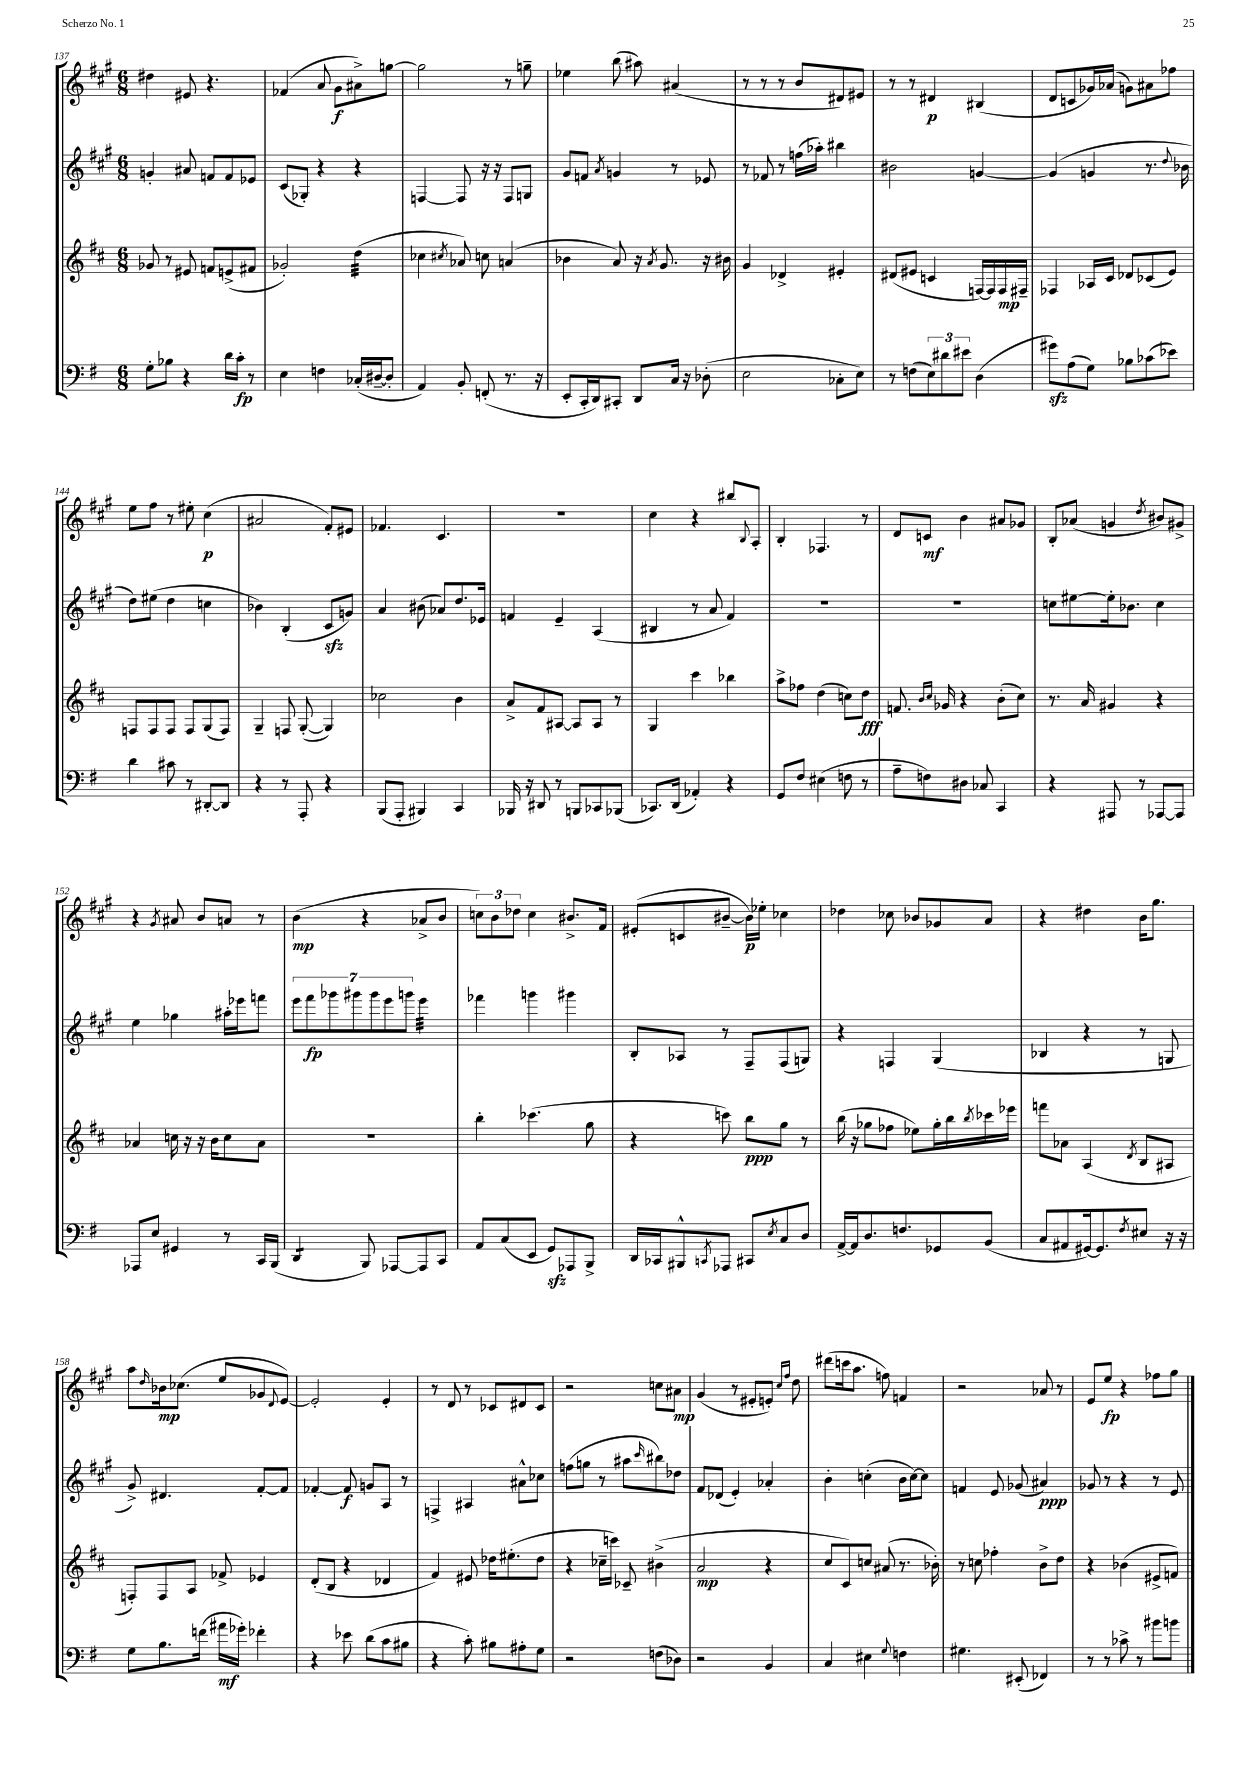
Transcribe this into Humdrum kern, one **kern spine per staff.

**kern	**kern	**kern	**kern
*staff4	*staff3	*staff2	*staff1
*clefF4	*clefG2	*clefG2	*clefG2
*k[f#]	*k[f#c#]	*k[f#c#g#]	*k[f#c#g#]
*M6/8	*M6/8	*M6/8	*M6/8
8G'	8g-	4g'	4dd#
8B-	8r	.	.
4r	8e#	8a#	8e#
.	8f	8f	4.r
16d	(8e^	8f	.
16c'	.	.	.
8r	8f#	8e-	.
=	=	=	=
4E	2g-')	(8c#	(4f-
.	.	8G-')	.
4F	.	4r	8a
.	.	.	8g#
(16C-'	(4dd	4r	8a#^)
[16D#~	.	.	.
8D#']	.	.	[8gg
=	=	=	=
4AA)	4cc-	[4F	2gg]
.	8qcc#	.	.
8BB'	8a-)	8F]	.
(8FF'	8cc	16r	.
.	.	16r	.
8.r	(4a	8F	8r
.	.	8G	8gg~
16r	.	.	.
=	=	=	=
8EE'	4b-	8g#	4ee-
16CC'	.	8f	.
16DD)	.	.	.
.	.	8qa	.
8CC#'	8a)	4g	(8bb
8DD	16r	.	8aa#)
.	8qa	.	.
.	8.g	.	.
16C	.	8r	(4a#
16r	.	.	.
(8D-'	16r	8e-	.
.	16b#	.	.
=	=	=	=
2E	4g	8r	8r
.	.	8f-	8r
.	4d-^	8r	8r
.	.	(16ff	8b
.	.	16aa-')	.
8C-'	4e#'	4bb#	8d#)
8E)	.	.	8e#
=	=	=	=
8r	(8d#	2b#	8r
(8F	8e#	.	8r
12E)	4c	.	4d#
12d#	.	.	.
12e#	.	.	.
(4D	[16F)	[4g	(4B#
.	16F]	.	.
.	16F	.	.
.	16F#~	.	.
=	=	=	=
8g#)	4F-	(4g]	8d
(8A	.	.	8c
8G)	16A-	4g	16g-)
.	16c#	.	(16a-
8B-	8d-	.	8g)
(8c-	(8c-	8.r	8a#
8e-)	8e)	.	8ff-
.	.	8qqdd	.
.	.	16b-	.
=	=	=	=
4d	8F	8dd)	8ee
.	8F	(8ee#	8ff#
8c#	8F	4dd	8r
8r	8F	.	8ee#'
[8DD#'	(8G	4cc	(4cc#
8DD#]	8F)	.	.
=	=	=	=
4r	4G~	4b-)	2a#
8r	8F	(4B'	.
8AAA'	([8G'	.	.
4r	4G])	8c#	8f#')
.	.	8g)	8e#
=	=	=	=
(8BBB	2cc-	4a	4.f-
8AAA'	.	.	.
4BBB#)	.	(8b#	.
.	.	8a-)	4.c#
4CC	4b	8.dd	.
.	.	16e-	.
=	=	=	=
16BBB-	8a^	4f	2.r
16r	.	.	.
8DD#	8f#	.	.
8r	[8A#	4e~	.
8BBB	8A#]	.	.
8CC-	8A#	(4A	.
(8BBB-	8r	.	.
=	=	=	=
8.CC-)	4G	4B#	4cc#
(16DD	.	.	.
4AA-')	4ccc#	8r	4r
.	.	8a	.
4r	4bb-	4f#)	8bb#
.	.	.	8qqB
.	.	.	8A'
=	=	=	=
8GG	8aa^	2.r	4B'
8F#	8ff-	.	.
(4E#	(4dd	.	4.F-
8F	8cc)	.	.
8r	8dd	.	8r
=	=	=	=
8A~	8.f	2.r	8d
8F)	.	.	8c
.	16qqb	.	.
.	16qqcc#	.	.
.	16g-	.	.
8D#	4r	.	4b
8C-	.	.	.
4CC	(8b'	.	8a#
.	8cc#)	.	8g-
=	=	=	=
4r	8.r	8cc	8B'
.	.	[8ee#	(8a-
.	16a	.	.
8AAA#	4g#	16ee#']	4g
.	.	8.b-	.
8r	.	.	.
.	.	.	8qdd
[8AAA-	4r	4cc	8b#)
8AAA-]	.	.	8g#^
=	=	=	=
8AAA-	4a-	4ee	4r
8E	.	.	.
.	.	.	8qg#
4GG#	16cc	4gg-	8a#
.	16r	.	.
.	16r	.	8b
.	16b	.	.
8r	8cc	16aa#'	8a
.	.	16eee-	.
16CC	8a-	8fff	8r
(16BBB	.	.	.
=	=	=	=
4DD	2.r	14eee	(4b
.	.	14fff#	.
.	.	14ggg-	.
.	.	14ggg#	.
8BBB)	.	.	4r
.	.	14ggg#	.
.	.	14eee	.
[8AAA-	.	.	.
.	.	14ggg	.
8AAA-]	.	4eee	8a-^
8CC	.	.	8b
=	=	=	=
8AA	4bb'	4fff-	12cc)
.	.	.	12b
(8C	.	.	.
.	.	.	12dd-
8EE	(4.ccc-	4ggg	4cc
8GG)	.	.	.
8AAA-	.	4ggg#	8.b#^
8BBB^	8gg	.	.
.	.	.	16f#
=	=	=	=
16DD	4r	8B'	(8e#'
16CC-	.	.	.
8BBB#^^	.	8A-	8c
8qCC	.	.	.
8AAA-	8ccc)	8r	[8b#~
8CC#	8bb	8F#~	16b#])
.	.	.	16ee-'
8qE	.	.	.
8C	8gg	(8F#	4cc-
8D	8r	8G)	.
=	=	=	=
[16AA^	(16bb	4r	4dd-
16AA]	16r	.	.
8.D	8gg-	.	.
.	8ff-	4F	8cc-
8.F	.	.	.
.	8ee-)	.	8b-
8GG-	16gg-'	(4G#	8g-
.	16bb	.	.
.	8qbb	.	.
(8BB	16ccc-	.	8a
.	16eee-	.	.
=	=	=	=
8C	8fff	4B-	4r
8AA#	8a-	.	.
[16GG#)	(4A	4r	4dd#
8.GG#]	.	.	.
8qF#	8qd	.	.
8E#	8B	8r	16b
.	.	.	8.gg#
16r	8A#	8G	.
16r	.	.	.
=	=	=	=
8G	8F')	8g#^)	8aa
.	.	.	16qqdd
8.B	8F	4.d#	16b-
.	.	.	(8.cc-
.	8A	.	.
(16f	.	.	.
16a#	8f-^	.	8ee
16g-')	.	.	.
4f-'	4e-	[8f#'	8g-
.	.	.	8qqd
.	.	8f#]	[8e)
=	=	=	=
4r	(8d'	[4f-'	2e']
.	8B	.	.
8e-	4r	8f-]	.
(8d	.	8g	.
8c	4d-	8A	4e'
8B#	.	8r	.
=	=	=	=
4r	4f#)	4F^	8r
.	.	.	8d
8c')	8e#	4A#	8r
8B#	16dd-	.	8c-
.	(8.ee#'	.	.
8A#'	.	8a#^^	8d#
8G	8dd-	8cc-	8c-
=	=	=	=
2r	4r	(8ff	2r
.	.	8gg	.
.	16cc-~	8r	.
.	16ccc)	.	.
.	8c-~	8aa#	.
.	.	16qqccc#	.
(8F	(4b#^	8bb#)	8cc
8D-)	.	8dd-	8a#
=	=	=	=
2r	2a	8f#	(4g#
.	.	(8d-	.
.	.	4e')	8r
.	.	.	8e#'
4BB	4r	4a-'	8e')
.	.	.	16qqcc#
.	.	.	16qqff#
.	.	.	8dd
=	=	=	=
4C	8cc#	4b'	(8ddd#
.	8c#)	.	16ccc
.	.	.	8.aa
4E#	8cc	(4cc'	.
.	(8a#	.	8ff)
8qqG	.	.	.
4F	8.r	16b	4f
.	.	[16cc)	.
.	.	8cc]	.
.	16b-')	.	.
=	=	=	=
4.G#	8r	4f	2r
.	8cc	.	.
.	4ff-'	8e	.
(8EE#'	.	(8g-	.
4FF-)	8b^	4a#)	8a-
.	8dd	.	8r
=	=	=	=
8r	4r	8g-	8e
8r	.	8r	8ee
8c-^	(4b-	4r	4r
8r	.	.	.
8b#	8e#^	8r	8ff-
8b	8f)	8e	8gg#
==	==	==	==
*-	*-	*-	*-
